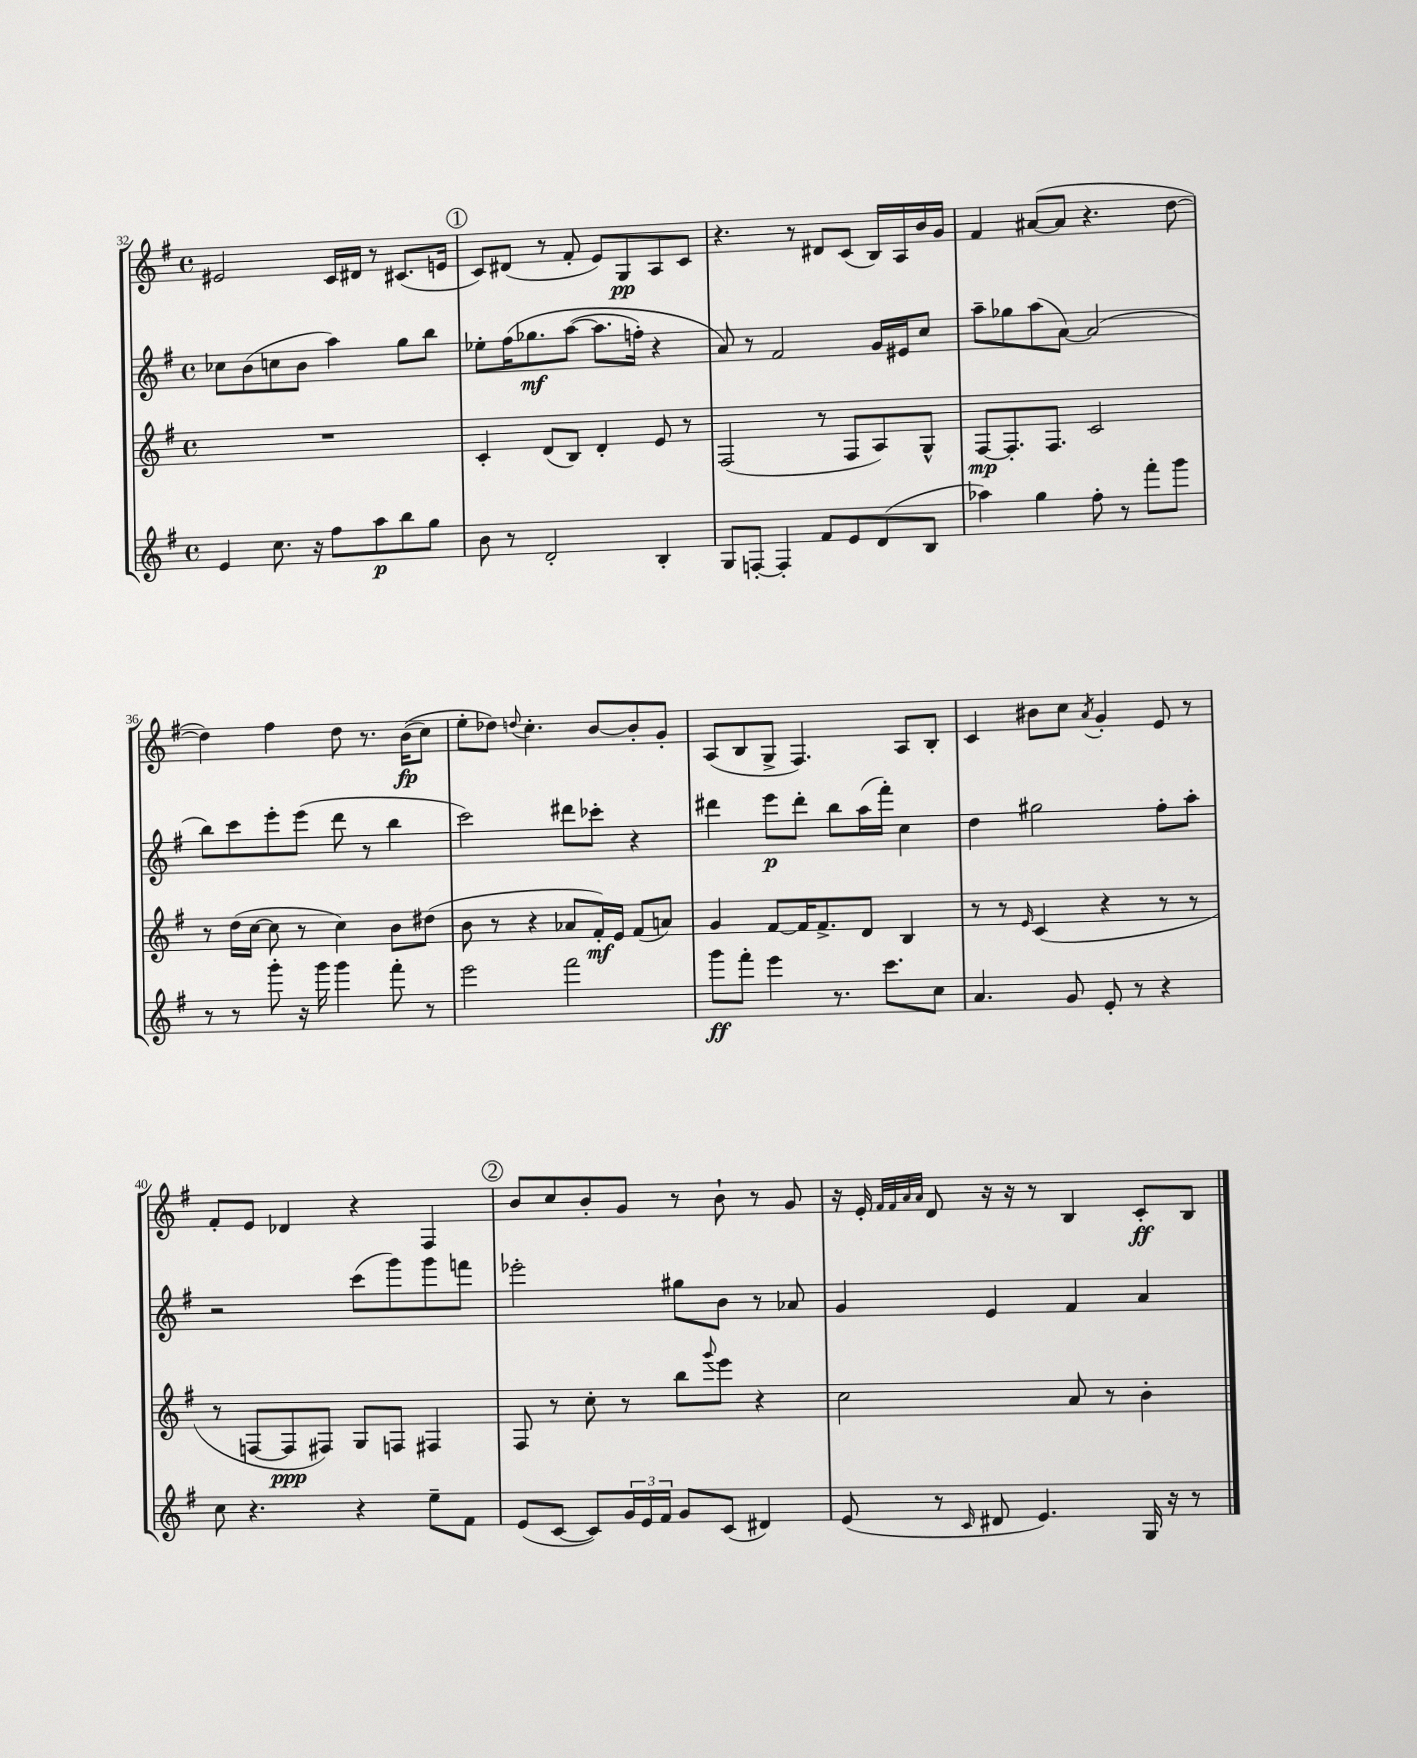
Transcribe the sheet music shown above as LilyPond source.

<<
\new StaffGroup <<
\new Staff = "s0" {
    \clef treble \key g \major \defaultTimeSignature \time 4/4
    eis'2 c'16 dis'16 r8 cis'8.( e'16 |
    \mark \markup { \circle "1" } c'8) dis'8( r8 fis'8-. e'8) g8\pp a8 c'8 |
    r4. r8 dis'8 c'8( b16) a16 b'16 g'16 |
    fis'4 ais'8~( ais'8 r4. d''8~ |
    d''4) fis''4 d''8 r8. b'16\fp(\( c''8) |
    e''8-. des''8\) \appoggiatura { d''8 } c''4.-. b'8~ b'8-. g'8-. |
    a8( b8 g8-> fis4.) a8 b8-. |
    c'4 bis'8 c''8 \acciaccatura { a'8 } g'4-. e'8 r8 |
    fis'8-. e'8 des'4 r4 fis4 |
    \mark \markup { \circle "2" } b'8 c''8 b'8-. g'8 r8 b'8-! r8 g'8 |
    r16 e'16-. \grace { fis'32 fis'32 a'32 a'32 } d'8 r16 r16 r8 b4 c'8-.\ff b8 \bar "|." |
}
\new Staff = "s1" {
    \clef treble \key g \major \defaultTimeSignature \time 4/4
    ces''8 b'8( c''8 b'8 a''4) g''8 b''8 |
    \mark \markup { \circle "1" } ees''8-. fis''16\( ges''8.\mf a''8~( a''8. f''16-.) r4 |
    a'8\) r8 fis'2 g'16 eis'16 c''8 |
    a''8-- ges''8 a''8( a'8~) a'2( |
    b''8) c'''8 e'''8-. e'''8( d'''8 r8 b''4 |
    c'''2) dis'''8 ces'''8-. r4 |
    dis'''4 e'''8\p dis'''8-. b''8 a''16( fis'''16-.) c''4 |
    d''4 gis''2 fis''8-. a''8-. |
    r2 c'''8( g'''8) g'''8 f'''8 |
    \mark \markup { \circle "2" } ees'''2-. gis''8 b'8 r8 aes'8 |
    g'4 e'4 fis'4 a'4 \bar "|." |
}
\new Staff = "s2" {
    \clef treble \key g \major \defaultTimeSignature \time 4/4
    R1 |
    \mark \markup { \circle "1" } c'4-. d'8( b8) d'4-. e'8 r8 |
    fis2( r8 fis8 a8) g8-^ |
    fis8~\mp fis8.-. fis8. c'2 |
    r8 d''16( c''16~ c''8 r8 c''4) b'8 dis''8( |
    b'8 r8 r4 aes'8 fis'16-.\mf) e'16 fis'8( a'8) |
    g'4 fis'8~ fis'16 fis'8.-> d'8 b4 |
    r8 r8 \grace { e'16 } c'4( r4 r8 r8 |
    r8 f8~ f8\ppp fis8) g8 f8 fis4 |
    \mark \markup { \circle "2" } fis8 r8 c''8-. r8 b''8 \appoggiatura { g'''8 } e'''8 r4 |
    c''2 a'8 r8 b'4-. \bar "|." |
}
\new Staff = "s3" {
    \clef treble \key g \major \defaultTimeSignature \time 4/4
    e'4 c''8. r16 fis''8 a''8\p b''8 g''8 |
    \mark \markup { \circle "1" } b'8 r8 d'2-. b4-. |
    g8 f8~-. f4-. fis'8 e'8 d'8( b8 |
    aes''4) g''4 fis''8-. r8 fis'''8-. g'''8 |
    r8 r8 g'''8-. r16 g'''16 g'''4 fis'''8-. r8 |
    e'''2 fis'''2 |
    g'''8\ff fis'''8-. e'''4 r8. c'''8. c''8 |
    a'4. g'8 e'8-. r8 r4 |
    c''8 r4. r4 e''8-- fis'8 |
    \mark \markup { \circle "2" } e'8( c'8~ c'8) \tuplet 3/2 { g'16 e'16 fis'16 } g'8 c'8( dis'4) |
    e'8( r8 \grace { c'16 } dis'8 e'4.) g16 r16 r8 \bar "|." |
}
>>
>>
\layout { \context { \Score currentBarNumber = #32 } }
